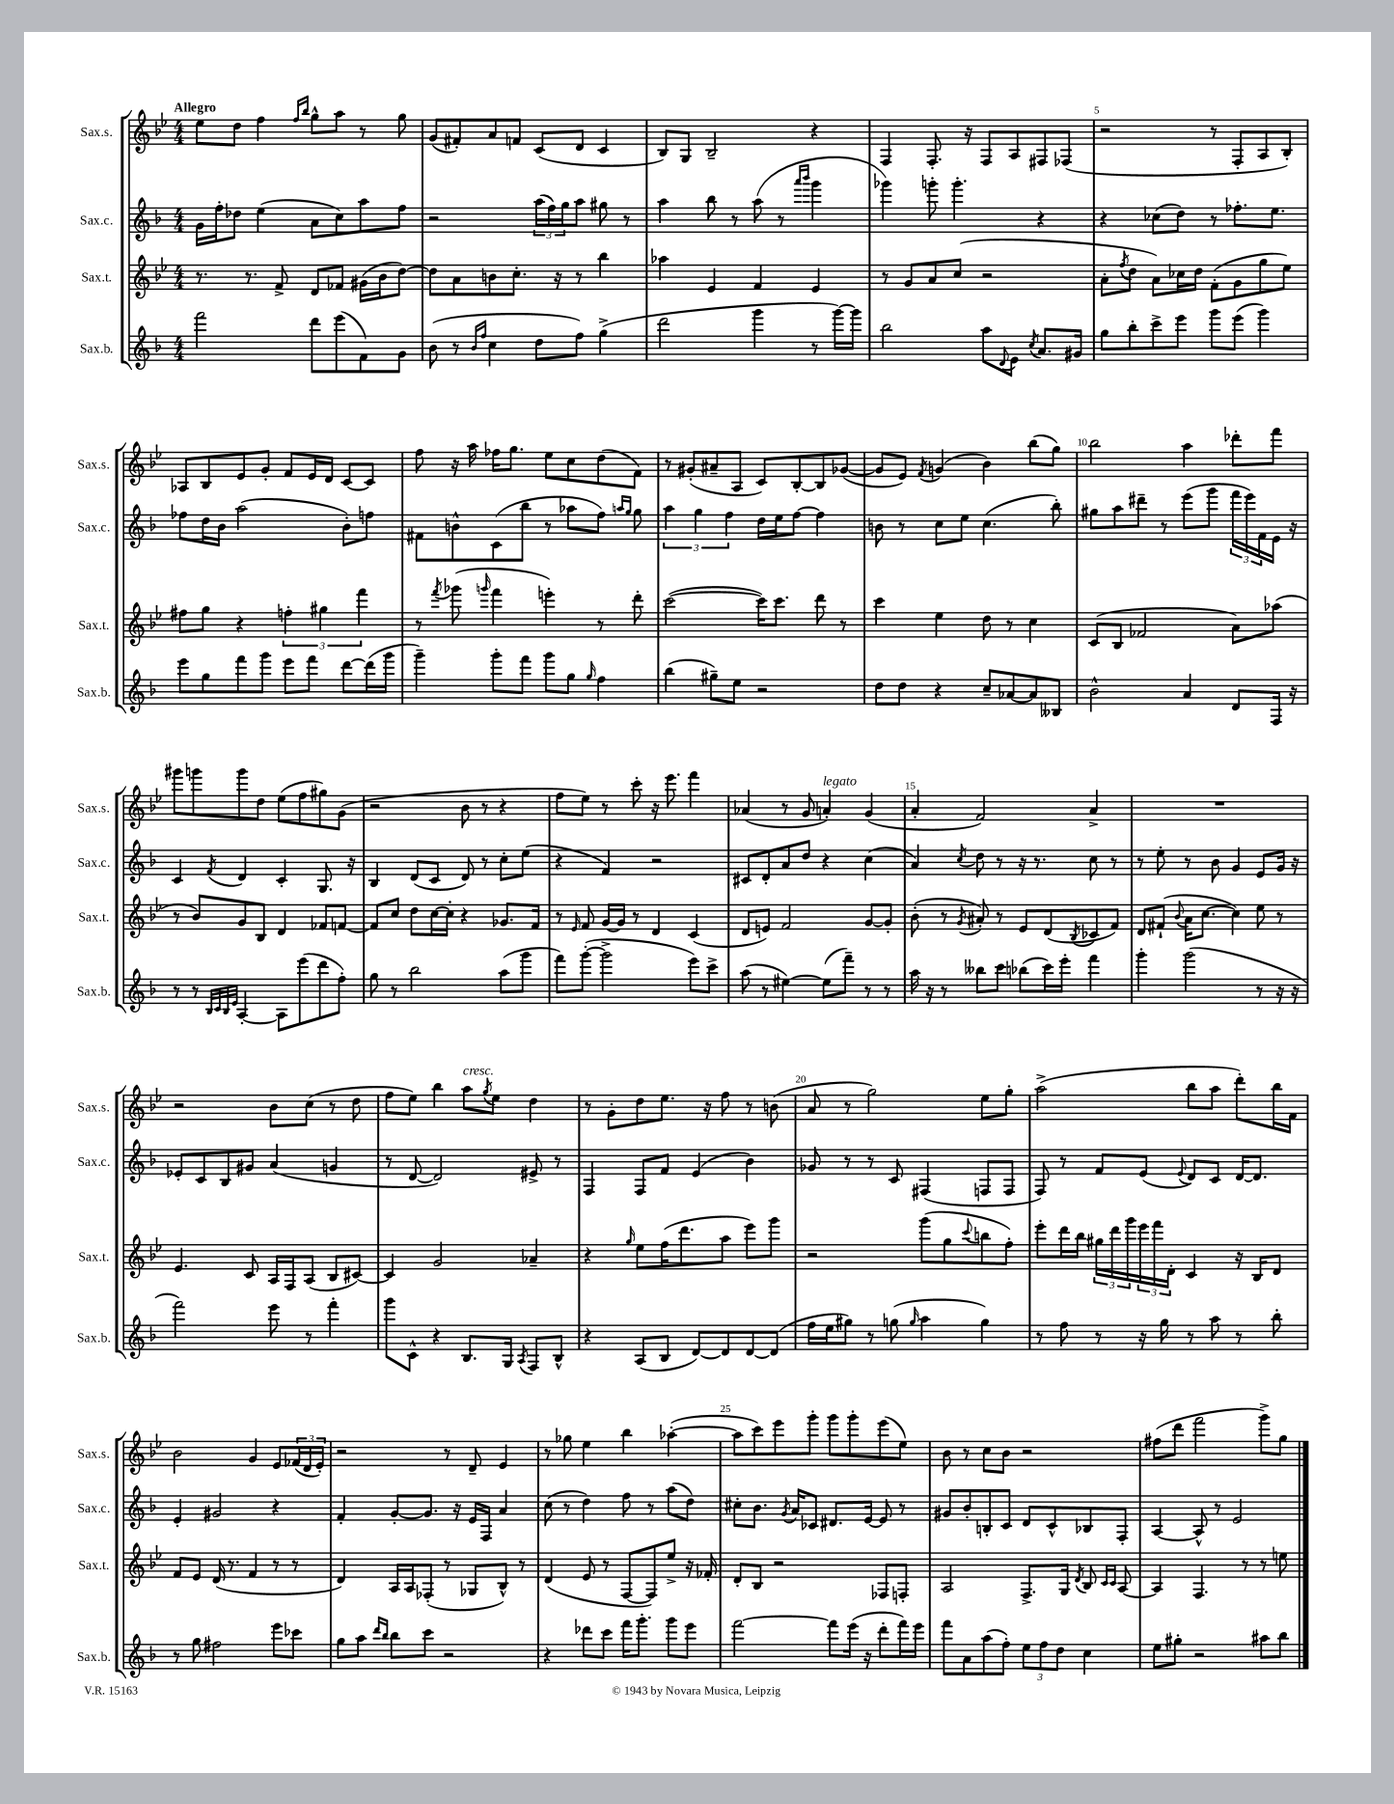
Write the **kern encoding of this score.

**kern	**kern	**kern	**kern
*staff4	*staff3	*staff2	*staff1
*clefG2	*clefG2	*clefG2	*clefG2
*k[b-]	*k[b-e-]	*k[b-]	*k[b-e-]
*M4/4	*M4/4	*M4/4	*M4/4
2fff	8.r	16g	8ee-
.	.	16ff'	.
.	.	8dd-	8dd
.	8.r	.	.
.	.	(4ee	4ff
.	8f^	.	.
.	.	.	16qqff
.	.	.	16qqbb-
8ddd	8d	8a	8gg^^
(8eee	8f-	8cc)	8aa
8f)	(16g#	8aa	8r
.	16b-	.	.
8g	[8dd)	8ff	8gg
=	=	=	=
(8b-	8dd]	2r	(8g
8r	8a	.	8f#')
16qqb-	.	.	.
16qqff	.	.	.
4cc	8b	.	8a
.	8.cc'	.	8f
8dd	.	(24aa	(8c
.	.	24ff)	.
.	16r	.	.
.	.	24gg	.
8ff)	8r	8aa	8d
(4gg^	4bb-	8gg#	4c
.	.	8r	.
=	=	=	=
2ddd	4aa-	4aa	8B-)
.	.	.	8G
.	4e-	8bb-	2B-~
.	.	8r	.
4ggg	4f	(8aa	.
.	.	8r	.
.	.	16qqaaa	.
.	.	16qqbbb-	.
8r	4e-	4ggg	4r
[16ggg)	.	.	.
16ggg]	.	.	.
=	=	=	=
2bb-	8r	4ggg-)	4F
.	8g	.	.
.	8a	8ggg'	8.F'
.	(8cc	4.ggg'	.
.	.	.	16r
8aa	2r	.	8F
8qqd	.	.	.
8e	.	.	8A
8qcc	.	.	.
8.a	.	4r	8F#
.	.	.	(8F-
16g#	.	.	.
=	=	=	=
8gg	8a'	4r	2r
.	8qff	.	.
8bb-'	8dd	.	.
8ccc^	8a)	(8cc-	.
8eee	16cc-	8dd)	.
.	16dd	.	.
8ggg	(8f'	8r	8r
(8eee	8g	8.ff-'	8F'
4ggg)	8gg	.	8A
.	.	8.ee	.
.	8ee-)	.	8B-')
=	=	=	=
8eee	8ff#	8ff-	8A-
8gg	8gg	16dd	8B-
.	.	16b-	.
8fff	4r	(2aa	8e-
8ggg	.	.	8g'
8eee	6ff'	.	8f
8fff	.	.	16e-
.	6gg#	.	.
.	.	.	16d
[8ddd	.	8b-')	[8c
.	6fff	.	.
(16ddd]	.	8ff	8c]
16ggg	.	.	.
=	=	=	=
4ggg~)	8r	8f#	8ff
.	8qfff	.	.
.	(8ggg-	8b^^	16r
.	.	.	16aa
.	16qqggg	.	.
8ggg'	4fff	(8c	16ff-
.	.	.	8.gg
8fff	.	8bb-	.
8ggg	4eee')	8r	8ee-
8gg	.	8aa-	8cc
16qqgg	.	.	.
4ff	8r	8ff)	(8dd
.	.	16qqaa	.
.	.	16qqgg	.
.	8ddd'	8gg	8f)
=	=	=	=
(4bb-	([2ccc	6aa	8r
.	.	.	(8g#'
.	.	6gg	.
8gg#~)	.	.	8a#~
.	.	6ff	.
8ee	.	.	8A
2r	16ccc])	16dd	8c)
.	8.ccc	16ee	.
.	.	[8ff	[8B-'
.	8ddd	4ff]	8B-]
.	8r	.	([8g-
=	=	=	=
8dd	4ccc	8b	8g-]
8dd	.	8r	8e-)
.	.	.	8qf
4r	4ee-	8cc	(4g
.	.	8ee	.
8cc~	8dd	(4.cc	4b-)
[8a-	8r	.	.
8a-]	4cc	.	(8bb-
8B--	.	8bb-')	8gg)
=	=	=	=
2b-^^	(8c	8gg#	2bb-
.	8B-	8aa	.
.	2f-	8ddd#~	.
.	.	8r	.
4a	.	(8eee	4aa
.	.	8ggg	.
8d	8a)	24fff	8ddd-'
.	.	24eee)	.
.	.	24f	.
16F	(8aa-	16e	8fff
16r	.	16r	.
=	=	=	=
8r	8r	4c	8ggg#
8r	8b-)	.	8ggg
32qqB-	.	.	.
32qqc	.	.	.
32qqB-	.	.	.
32qqe	.	8qf	.
[4A'	8g	4d	8ggg
.	8B-	.	8dd
8A]	4d	4c'	(8ee-
(8eee	.	.	8ff
8ddd	8f-	8.G	8gg#)
8ff')	[8f	.	(8g
.	.	16r	.
=	=	=	=
8gg	8f]	4B-	2r
8r	8cc	.	.
2bb-	8dd	(8d	.
.	[16cc	8c	.
.	16cc']	.	.
.	4r	8d)	8b-
.	.	8r	8r
(8aa	8.g-	8cc'	4r
8ggg	.	(8ee	.
.	16f	.	.
=	=	=	=
8fff)	8r	4r	8ff
.	16qqe-	.	.
([8ggg'	8f	.	8ee-)
2ggg^]	[16g	4f)	8r
.	16g]	.	.
.	8r	.	8ccc'
.	4d	2r	16r
.	.	.	8.eee-
8eee)	(4c	.	4fff
8ccc^	.	.	.
=	=	=	=
(8aa	8d	8c#	(4a-
8r	8e)	8d'	.
[4ee#)	2f	8a	8r
.	.	8dd	8g
(8ee#]	.	4r	4a')
8fff~)	.	.	.
8r	[8g	(4cc	(4g
8r	8g']	.	.
=	=	=	=
16aa	(8b-'	4a)	4a'
16r	.	.	.
8r	8r	.	.
.	8qg	8qcc	.
8bb--	8a#')	8dd	2f)
8ccc	8r	8r	.
(8bb-	8e-	16r	.
.	.	8.r	.
16ccc)	(8d	.	.
16eee'	.	.	.
.	8qB-	.	.
4fff	8c-	8cc	4a^
.	8f)	8r	.
=	=	=	=
4ggg'	8d	8r	1r
.	(8f#`	8ee'	.
.	8qqb-	.	.
(2ggg	16a	8r	.
.	[8.cc	.	.
.	.	8b-	.
.	4cc])	4g	.
8r	8ee-	8e	.
16r	8r	16g	.
16r	.	16r	.
=	=	=	=
2fff)	4.e-	8e-'	2r
.	.	8c	.
.	.	8B-	.
.	8c	8g#	.
8eee	16A	(4a	8b-
.	16F	.	.
8r	(8A	.	(8cc
4fff'	8B-	4g	8r
.	[8c#)	.	8dd
=	=	=	=
8ggg	4c#]	8r	8ff
8c^^	.	[8d	8ee-)
4r	2g	2d])	4bb-
8.B-	.	.	8aa
.	.	.	8qgg
.	.	.	8ee-
16G	.	.	.
8qA	.	.	.
8F	4a-~	8e#^	4dd
8B-^^	.	8r	.
=	=	=	=
4r	4r	4F	8r
.	.	.	8g'
.	16qqgg	.	.
(8A	8ee-	8F	8dd
8B-	(16ff	8f	8.ee-
.	8.ddd	.	.
[8d)	.	(4e	.
.	.	.	16r
8d]	8aa	.	8ff
[8d	8eee-)	4b-)	8r
(8d]	8ggg	.	(8b
=	=	=	=
16ff	2r	8g-	8a
16ee	.	.	.
8gg#)	.	8r	8r
8r	.	8r	2gg)
(8gg	.	8c	.
16qqgg	.	.	.
4aa	(8ggg	(4F#	.
.	8gg	.	.
.	8qqccc	.	.
4gg)	8bb	8F	8ee-
.	8ff')	8F	8gg'
=	=	=	=
8r	8eee-'	8F)	(2aa^
8ff	16ddd	8r	.
.	16bb-	.	.
8r	24gg#	8f	.
.	24ddd	.	.
.	24ggg	.	.
16r	24eee-	(8e	.
.	24fff	.	.
16gg	.	.	.
.	24d'	.	.
.	.	8qqe	.
8r	4c	8d)	8bb-
8aa	.	8c	8aa
8r	16r	[16d	8ddd')
.	16B-	8.d]	.
8bb-'	8d	.	16bb-
.	.	.	16f
=	=	=	=
8r	8f	4e'	2b-
8gg	8e-	.	.
2ff#	(16d	2g#	.
.	8.r	.	.
.	4f	.	4g
8eee	8r	4r	8e-
8ccc-	8r	.	(24f-
.	.	.	24d
.	.	.	24e-')
=	=	=	=
8gg	4d)	4f'	2r
8aa	.	.	.
16qqddd	.	.	.
16qqbb-	.	.	.
8bb-	16A	[8g'	.
.	16A	.	.
8ccc	(8F-'	8.g]	.
2r	8r	.	8r
.	.	16r	.
.	8G-	16e	8d~
.	.	16F	.
.	8B-^^)	4a	4e-
.	8r	.	.
=	=	=	=
4r	(4d	(8cc	8r
.	.	8r	8gg-
8ddd-	8e-	4dd)	4ee-
8ccc	8r	.	.
16fff	[8F	8ff	4bb-
8.ggg'	.	.	.
.	8F])	8r	.
8ggg	8ee-^	(8aa	([4aa-'
8eee	16r	8dd)	.
.	16f-'	.	.
=	=	=	=
[2fff	8d'	8cc#'	8aa-]
.	8B-	8.b-	8ccc)
.	2r	.	8eee-
.	.	8qg	.
.	.	16a	.
.	.	8c-	8ggg'
8fff]	.	8.d#	8ggg
(16eee	.	.	8ggg'
16r	.	[16e	.
8ddd'	8F-	8e]	(8eee-
16fff)	8F'	8r	8ee-)
16eee	.	.	.
=	=	=	=
8fff	2A	8g#	8b-
8a	.	8b-'	8r
(8aa	.	8B'	8cc
8ff')	.	8c	8b-
12ee	8.F^	8d	2r
12ff	.	.	.
.	.	8c^^	.
12dd	.	.	.
.	16G	.	.
.	8qd	.	.
4cc	8B-	8B-	.
.	16qqc	.	.
.	16qqc	.	.
.	[8A	8F'	.
=	=	=	=
8ee	4A]	[4A	(8ff#
8gg#'	.	.	8ddd
2r	4.F	8A^^]	2fff
.	.	8r	.
.	.	2e	.
.	8r	.	.
8aa#	8r	.	8ggg^)
8bb-	8ee	.	8gg
==	==	==	==
*-	*-	*-	*-
